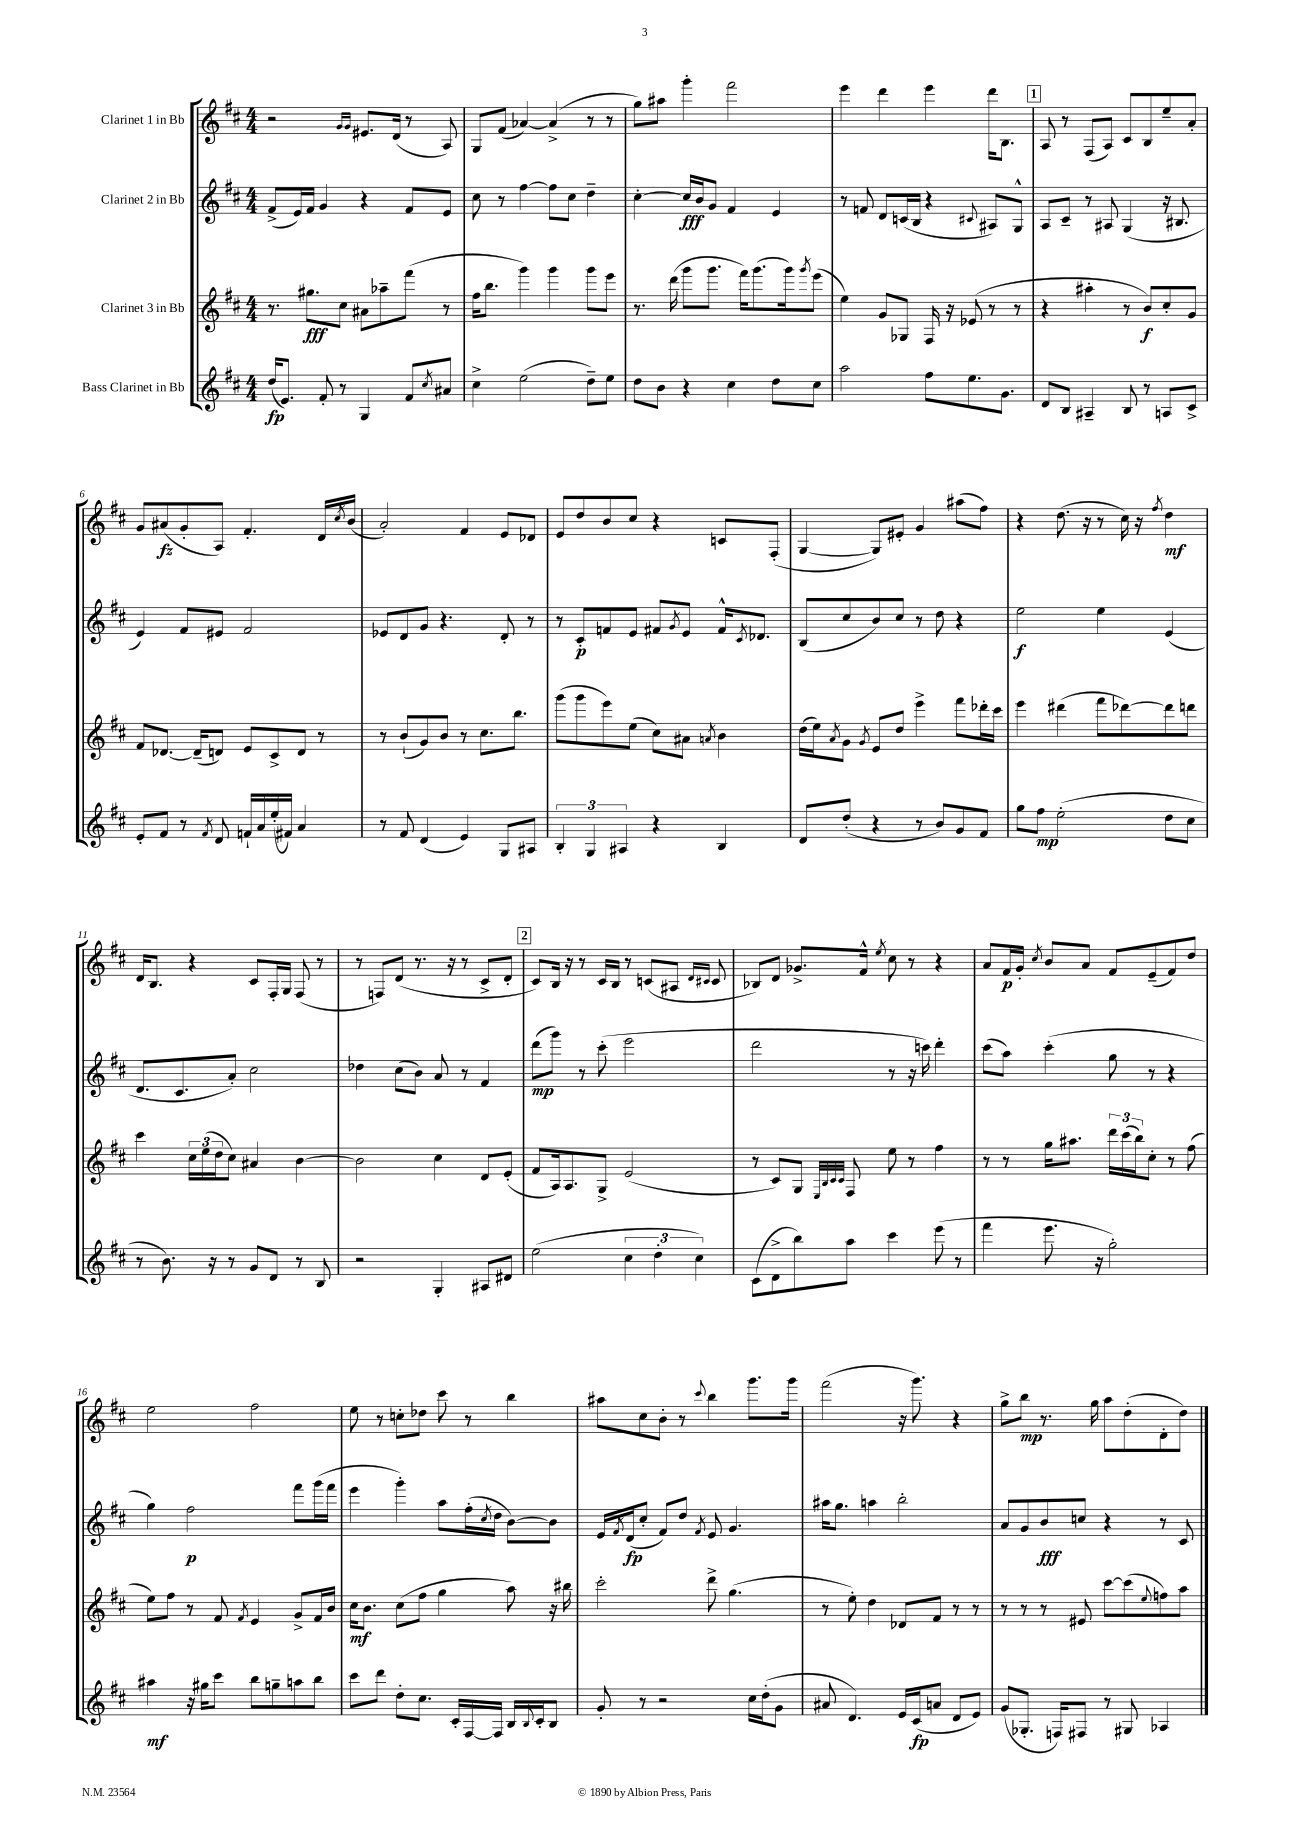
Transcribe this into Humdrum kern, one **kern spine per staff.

**kern	**kern	**kern	**kern
*staff4	*staff3	*staff2	*staff1
*clefG2	*clefG2	*clefG2	*clefG2
*k[f#c#]	*k[f#c#]	*k[f#c#]	*k[f#c#]
*M4/4	*M4/4	*M4/4	*M4/4
(16dd	8.r	(8f#^	2r
8.e)	.	.	.
.	.	16e)	.
.	8.gg#	16f#	.
8f#'	.	4g	.
8r	8cc#	.	.
.	.	.	16qqg
.	.	.	16qqg
4G	8a#	4r	8.e#
.	8aa-~	.	.
.	.	.	(16d
8f#	(8fff#	8f#	8r
8qcc#	.	.	.
8a#	8r	8e	8A)
=	=	=	=
4cc#^	16ff#	8cc#	8G
.	8.bb	.	.
.	.	8r	(8f#
(2ee	4ggg)	[4ff#	[4a-)
.	4ggg	8ff#]	(4a-^]
.	.	8cc#	.
8dd~)	8ggg	4dd~	8r
8ee	8eee	.	8r
=	=	=	=
8dd	8.r	[4cc#'	8gg)
8b	.	.	8aa#
.	(16ddd	.	.
4r	8ggg	16cc#]	4ggg'
.	.	16b	.
.	8.ggg	8g	.
4cc#	.	4f#	2fff#
.	16fff#)	.	.
.	(8.ggg	.	.
8dd	.	4e	.
.	16ggg)	.	.
.	8qggg	.	.
8cc#	(8eee	.	.
=	=	=	=
2aa	4ee)	8r	4eee
.	.	8f	.
.	8g	8d	4ddd
.	8G-	(16c	.
.	.	16B	.
8ff#	16F#	4r	4eee
.	16r	.	.
8.ee	(8e-	.	.
.	.	8qqc#	.
.	8r	8A#)	16ddd
8.g	.	.	8.B
.	8r	8G^^	.
=	=	=	=
8d	4r	8A	8A
8B	.	8c#~	8r
4A#~	4aa#'	8r	(8F#
.	.	8A#	8A)
8B	8r	(4G	8c#
8r	8b)	.	8B
8A	8cc#'	16r	8ee~
.	.	8.B#	.
8c#^	8g	.	8a'
=	=	=	=
8e'	8f#	4e)	8g
8f#	[8.d-	.	(8a#
8r	.	8f#	8g'
.	(16d-~]	.	.
8qf#	.	.	.
8d	8d)	8e#	8A)
16f`	8e	2f#	4.f#'
16a	.	.	.
(16ee'	8c#^	.	.
16f#)	.	.	.
4a	8d	.	.
.	8r	.	16d
.	.	.	8qcc#
.	.	.	(16b
=	=	=	=
8r	8r	8e-	2a')
8f#	(8b`	8d	.
(4d	8g)	8g	.
.	8b	4.r	.
4e)	8r	.	4f#
.	8.cc#	.	.
8G	.	8d'	8e
.	8.bb	.	.
8A#	.	8r	8d-
=	=	=	=
6B'	(8ggg	8r	8e
.	8ggg	8c#'	8dd
6G	.	.	.
.	8eee)	8f	8b
6A#	.	.	.
.	(8ee	8e	8cc#
4r	8cc#)	8f#	4r
.	.	8qg	.
.	8a#	8e	.
.	8qa	.	.
4B	4b	16f#^^	8c
.	.	8qc#	.
.	.	8.d-	.
.	.	.	(8F#'
=	=	=	=
8d	(16dd	(8B	[4G
.	16ee)	.	.
.	8qa	.	.
(8dd'	8g	8cc#	.
.	8qg	.	.
4r	8e	8b)	8G])
.	8dd	8cc#	8e#'
8r	4eee^	8r	4g
8b)	.	8dd	.
8g	8fff#	4r	(8aa#
8f#	16ddd-'	.	8ff#)
.	16ccc#	.	.
=	=	=	=
8gg	4eee	2ee	4r
8ff#	.	.	.
(2ee'	(4ddd#	.	(8.dd
.	.	.	16r
.	8fff#	4ee	8r
.	[8ddd-)	.	16cc#)
.	.	.	16r
.	.	.	8qff#
8dd	8ddd-]	(4e	4dd
8cc#	8ddd	.	.
=	=	=	=
8r	4ccc#	8.d	16d
.	.	.	8.B
8.b)	.	.	.
.	.	8.c#	.
.	24cc#	.	4r
.	(24ee	.	.
16r	.	.	.
.	24dd	.	.
8r	8cc#)	8a')	.
8g	4a#	2cc#	8c#
8d	.	.	16F#'
.	.	.	16G
8r	[4b	.	(8F#
8B	.	.	8r
=	=	=	=
2r	2b]	4dd-	8r
.	.	.	8F)
.	.	(8cc#	(8d
.	.	8b)	8.r
4G'	4cc#	8a	.
.	.	.	16r
.	.	8r	8r
8A#	8d	4f#	8c#^
8d#	(8e'	.	8d'
=	=	=	=
(2ee	8f#	(8ddd	8c#)
.	16A)	8ggg)	16B
.	8.A	.	16r
.	.	8r	8r
.	8G^	(8ccc#'	16c#
.	.	.	16B
6cc#	(2e	2eee	8r
.	.	.	(8c
6dd'	.	.	.
.	.	.	8A#
6cc#)	.	.	.
.	.	.	16qqd
.	.	.	16qqc#
.	.	.	8c#
=	=	=	=
(8c#	8r	2ddd	8B-)
8d^	8c#)	.	8d
8bb)	8G	.	8.g-^
.	32qqE	.	.
.	32qqB	.	.
.	32qqc#	.	.
.	32qqc#	.	.
8aa	8F#	.	.
.	.	.	16f#^^
.	.	.	8qee
4ccc#	8ee	8r	8cc#
.	8r	16r	8r
.	.	16ccc)	.
(8eee	4ff#	4ddd'	4r
8r	.	.	.
=	=	=	=
4fff#	8r	(8ccc#	8a
.	8r	8aa)	16f#
.	.	.	16g'
.	.	.	8qcc#
8.eee	16gg	(4ccc#'	8b
.	8.aa#	.	.
.	.	.	8a
16r	.	.	.
2gg')	24ddd	8gg	8f#
.	(24ccc#	.	.
.	24bb)	.	.
.	8cc#'	8r	(8e~
.	8r	4r	8f#)
.	(8ff#	.	8dd
=	=	=	=
4aa#	8ee)	4gg)	2ee
.	8ff#	.	.
16r	8r	2ff#	.
16gg#	.	.	.
8ccc#	8f#	.	.
.	8qf#	.	.
8bb	4e	.	2ff#
8gg~	.	.	.
8aa	8g^	8fff#	.
8bb	16f#	(16ggg	.
.	16b	16fff#	.
=	=	=	=
8ccc#	16cc#	4eee	8ee
.	8.b	.	.
8ddd	.	.	8r
8dd'	(8cc#	4ggg')	8cc'
8.cc#	8ff#	.	8dd-
.	4gg	8aa	8ccc#
16c#'	.	.	.
[16F#	.	(16ff#'	8r
.	.	8qcc#	.
16F#]	.	16dd	.
16B	8aa)	[8b)	4bb
8qqB	.	.	.
16c#'	.	.	.
8B	16r	8b]	.
.	16bb#	.	.
=	=	=	=
8g'	2ccc#'	16e	8aa#
.	.	8qf#	.
.	.	(16d	.
8r	.	8cc#'	8cc#
2r	.	8f#)	8b'
.	.	8dd	8r
.	.	8qf#	8qqccc#
.	8ddd^	8e	4bb
.	(4.gg	4.g	.
16cc#	.	.	8.ggg
(16dd'	.	.	.
8g	.	.	.
.	.	.	16ggg
=	=	=	=
8a#	8r	16aa#	(2fff#
.	.	8.gg	.
4.d)	8ee')	.	.
.	4dd	4aa	.
16e	8d-	2bb'	16r
(16c#	.	.	8.ggg)
8a	8f#	.	.
8d	8r	.	4r
8e)	8r	.	.
=	=	=	=
(8g	8r	8a	8gg^
8.G-'	8r	8g	8bb
.	8r	8b	8.r
16F)	.	.	.
8F#	8e#	8cc	.
.	.	.	16gg
8r	[8ccc#	4r	8aa
8G#	(8ccc#]	.	(8dd'
.	8qqee	.	.
4A-	8ff)	8r	8d'
.	8aa	8c#	8dd)
==	==	==	==
*-	*-	*-	*-
